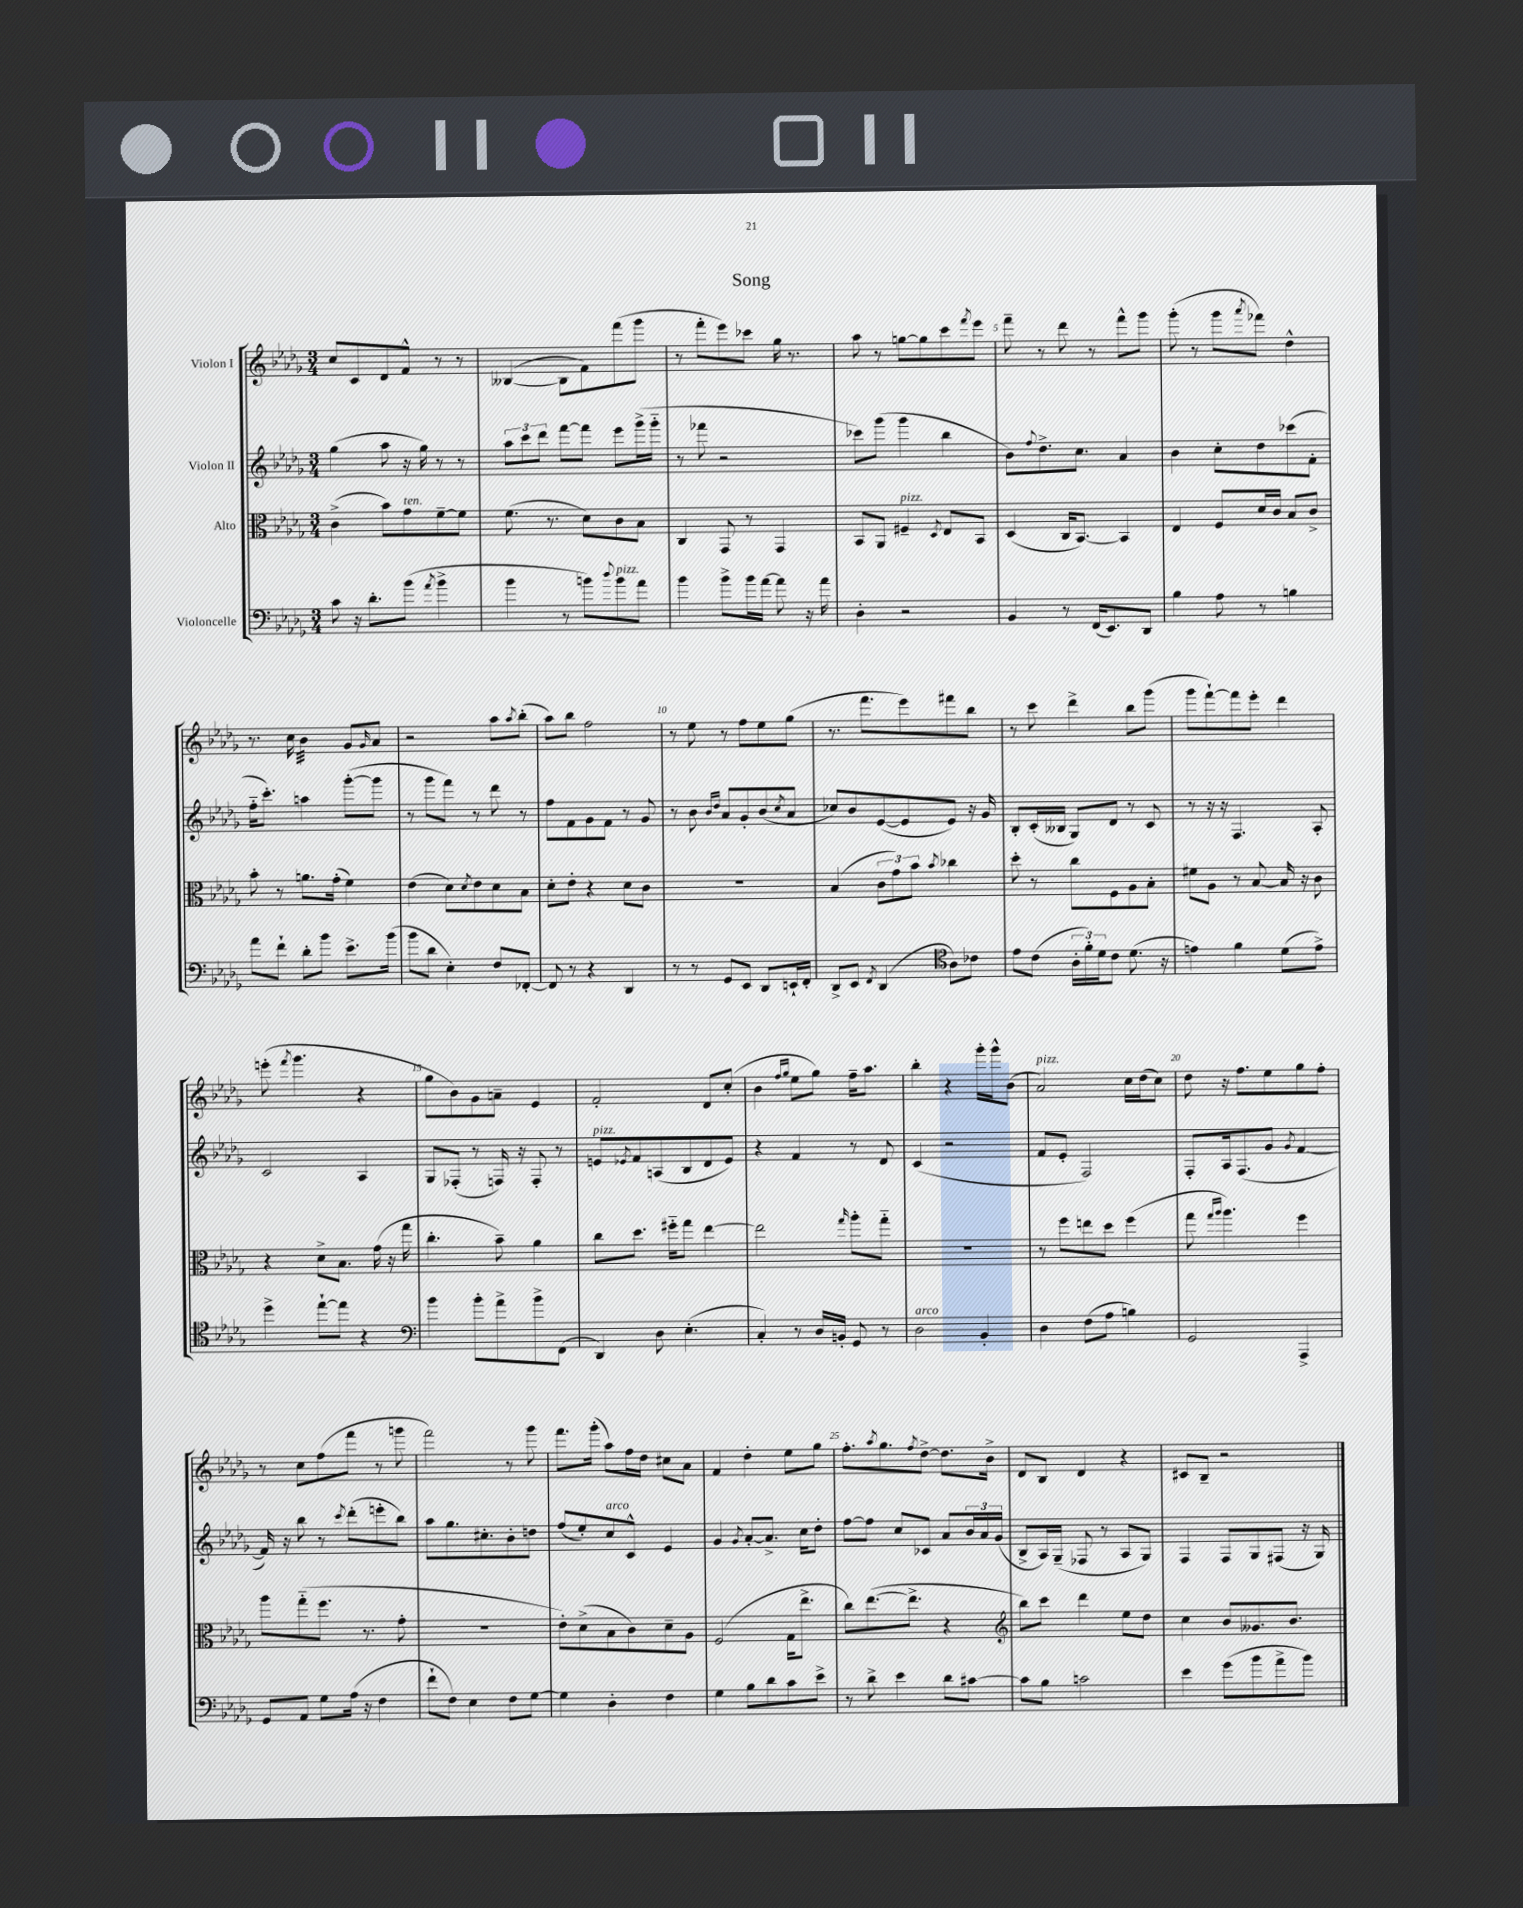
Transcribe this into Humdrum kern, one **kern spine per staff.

**kern	**kern	**kern	**kern
*staff4	*staff3	*staff2	*staff1
*clefF4	*clefC3	*clefG2	*clefG2
*k[b-e-a-d-g-]	*k[b-e-a-d-g-]	*k[b-e-a-d-g-]	*k[b-e-a-d-g-]
*M3/4	*M3/4	*M3/4	*M3/4
8c	(4c^	(4gg-	8cc
16r	.	.	8c
8.d-'	.	.	.
.	8b-)	8aa-	8d-
(8b-	8g-	16r	8f^^
.	.	16gg-)	.
8qa-	.	.	.
4b-^	[8f~	8r	8r
.	8f]	8r	8r
=	=	=	=
4b-	(8.f	12aa-	([4B--
.	.	12ccc	.
.	.	12ddd-	.
.	8.r	.	.
8r	.	[8fff	8B--]
8b)	8d-)	8fff]	8f)
8qqdd-	.	.	.
8b	8c	8eee-	(8fff
8a-	8B-	(16ggg-^	8ggg-
.	.	16ggg-'~	.
=	=	=	=
4b-	4C	8r	8r
.	.	8fff-	8fff'
8b-^	8GG-	2r	8eee-)
16b-	8r	.	8ccc-
[16a-	.	.	.
8a-]	4GG-	.	16gg-
.	.	.	8.r
16r	.	.	.
16a-	.	.	.
=	=	=	=
4D-'	8BB-	8ccc-)	8aa-
.	8AA-	(8ggg-	8r
2r	4F#~	4ggg-	[8gg
.	.	.	8gg]
.	8qD-	.	.
.	8E-	4bb-	8ccc
.	.	.	8qfff
.	8BB-	.	8eee-
=	=	=	=
4BB-	(4D-	8b-)	8fff~
.	.	8qqff	.
.	.	8.dd-^	8r
8r	16C	.	8ddd-
.	[8.BB-)	8.cc	.
(16FF	.	.	8r
8.EE-)	.	.	.
.	4BB-]	4a-	8fff^^
8DD-	.	.	8ggg-
=	=	=	=
4B-	4E-	4b-	(8ggg-'
.	.	.	8r
8A-	8F	8cc'	8ggg-
.	.	.	8qaaa-
8r	16d-	8dd-	8fff-)
.	16c	.	.
4B	8B-	(8ccc-	4dd-^^
.	8c^	8f'	.
=	=	=	=
8a-	8b-'	16ff'~	8.r
.	.	8.ccc')	.
8f`	8r	.	.
.	.	.	16cc
8d-'	8.a	4aa	4b-
8b-	.	.	.
.	(16g-'	.	.
8.e-^	4f)	([8ggg-'	8g-
.	.	.	16qqg-
.	.	8ggg-]	8a-
(16b-	.	.	.
=	=	=	=
8b-	(4e-	8r	2r
8d-	.	8ggg-	.
4E-')	8d-)	8fff)	.
.	8qd-	.	.
.	8e-	8r	.
8F	8d-	8ddd-	8aa-
.	.	.	8qaa-
[8FF-'	8B-	8r	(8bb-'
=	=	=	=
8FF-]	8d-'	8ff	8aa-)
8r	8e-'	8f	8bb-
4r	4r	8g-	2ff
.	.	8f	.
4DD-	8d-	8r	.
.	8c	8g-	.
=	=	=	=
8r	2.r	8r	8r
8r	.	8b-	8ee-
.	.	16qqb-	.
.	.	16qqdd-	.
8GG-	.	8a-	8r
8EE-	.	8g-'	8ff
8DD-	.	(8b-	8ee-
.	.	8qcc	.
16EE`	.	8a-	(8gg-
16FF'	.	.	.
=	=	=	=
8DD-^	(4B-	8cc-)	8.r
8EE-	.	8b-	.
.	.	.	8.fff
8qFF	.	.	.
(4DD-	12c	([8e-	.
.	12g-)	.	.
.	.	8e-]	8eee-)
.	12b-	.	.
*clefC4	*	*	*
.	8qb-	.	.
8A-)	4cc-	8e-)	8fff#
8c-	.	16r	8bb-
.	.	16g-	.
=	=	=	=
8e-	8dd-'	8B-'	8r
(8c	8r	(16c'	8ccc
.	.	16B--	.
24A-'	8cc	8G-)	4ddd-^
24f')	.	.	.
24d-	.	.	.
8c	8F	8d-	.
(8.d-	8A-	8r	8bb-
.	8B-'	8c	(8ggg-
16r	.	.	.
=	=	=	=
4e)	8f#	8r	8ggg-
.	8A-	16r	[8fff`)
.	.	16r	.
4f	8r	4.F	8fff]
.	[8B-	.	8eee-'
(8d-	16B-]	.	4ddd-
.	16r	.	.
8e^)	8c	8A-'	.
=	=	=	=
4dd-^	4r	2c	(8eee'
.	.	.	8qfff
.	.	.	4.ggg-
[8ee-`	8d-^	.	.
8ee-]	8.B-	.	.
4r	.	4A-	4r
.	(16g-	.	.
.	16r	.	.
.	16gg-	.	.
=	=	=	=
*clefF4	*	*	*
4b-	4.cc'	8G-	8gg-
.	.	(8F-'	8b-)
8b-'	.	8r	8g-
8a-^	8b-~)	16F)	8a~
.	.	16r	.
8b-^	4a-	8F'	4e-
(8FF	.	8r	.
=	=	=	=
4DD-)	8cc	8e	2f'
.	.	8qe-	.
.	8.dd-	8f	.
8D-	.	(8A	.
.	16ff#'~	.	.
(4.E-'	8gg-	8B-	.
.	[4ee-	8d-	8d-
.	.	8e-)	(8cc'
=	=	=	=
4C')	2ee-]	4r	4b-
.	.	.	16qqff
.	.	.	16qqgg-
8r	.	4f	8ee-
16D-	.	.	8gg-)
16BB'	.	.	.
.	16qqgg-	.	.
8GG-	8aa-'	8r	16ff~
.	.	.	8.aa-
8r	8gg-'~	8d-	.
=	=	=	=
2D-	2.r	(4c	4bb-'
.	.	2r	4r
4BB-'	.	.	16ggg-'
.	.	.	16ggg-^^
.	.	.	(8b-
=	=	=	=
4D-	8r	8f	2a-)
.	8ff	8e-'	.
(8F	8ee	2F)	.
8A-	8dd-	.	.
4B)	(4ff	.	16cc
.	.	.	(16dd-
.	.	.	8cc)
=	=	=	=
2GG-	8gg-	8F'	8dd-
.	16qqgg-	.	.
.	16qqaa-	.	.
.	4.aa-)	16A-	16r
.	.	(8.F	8.ff
.	.	8g-	8ee-
.	.	8qg-	.
4AAA-^	4ff	[4f	8gg-
.	.	.	8ff'
=	=	=	=
8GG-	8aa-	16f])	8r
.	.	16r	.
8AA-	(8gg-'~	8bb-	8cc
8G-	8.ff	8r	(8ff
.	.	8qccc	.
(16A-	.	(8ddd-'	8fff
16r	8.r	.	.
4F	.	8eee'	8r
.	8g-'	8bb-)	8ggg
=	=	=	=
8f`	2.r	8aa-	2fff)
8F)	.	8.gg-	.
4E-	.	.	.
.	.	8.cc#'	.
8F	.	8b-'	8r
[8G-	.	8dd	8ggg-
=	=	=	=
4G-]	8e-')	(8ff	8.fff
.	(8d-^	8ee-')	.
.	.	.	(16ggg-'
4D-'	8B-	8cc	8aa-)
.	8c)	8c^^	16ff
.	.	.	16dd-
4F	8d-~	4e-	8cc#
.	8A-	.	8a-
=	=	=	=
4G-	(2F	4g-	4f
.	.	8qg-	.
8B-	.	[8a-'	4dd-'
8d-	.	8.a-^]	.
8c	16G-	.	8ee-
.	8.ee-^	16cc	.
8e-^	.	8dd-'	8gg-
=	=	=	=
8r	8cc)	[8ff	8.ff'
8d-^	([8.ee-	8ff]	.
.	.	.	8qaa-
.	.	.	8.gg-
4e-	.	8cc	.
.	8.ee-^]	.	.
.	.	.	8qff
.	.	8c-	[8dd-^
8d-	4r	8a-	8.dd-]
[8c#	.	24b-	.
.	.	24a-	.
.	.	.	16b-^
.	.	(24g-	.
=	=	=	=
*	*clefG2	*	*
8c#]	8bb-)	8B-^	8d-
8B-	8ccc	16A-)	8B-
.	.	(16G-~	.
2c	4ddd-	8F-	4d-
.	.	8r	.
.	8ee-	8A-	4r
.	8dd-	8G-)	.
=	=	=	=
4e-	4cc	4F	8c#
.	.	.	8B-~
(8g-	8b-	8F	2r
8b-	8.g--	8G-	.
8a-^	.	(8F#	.
.	8.b-	.	.
8b-)	.	16r	.
.	.	16G-)	.
==	==	==	==
*-	*-	*-	*-
